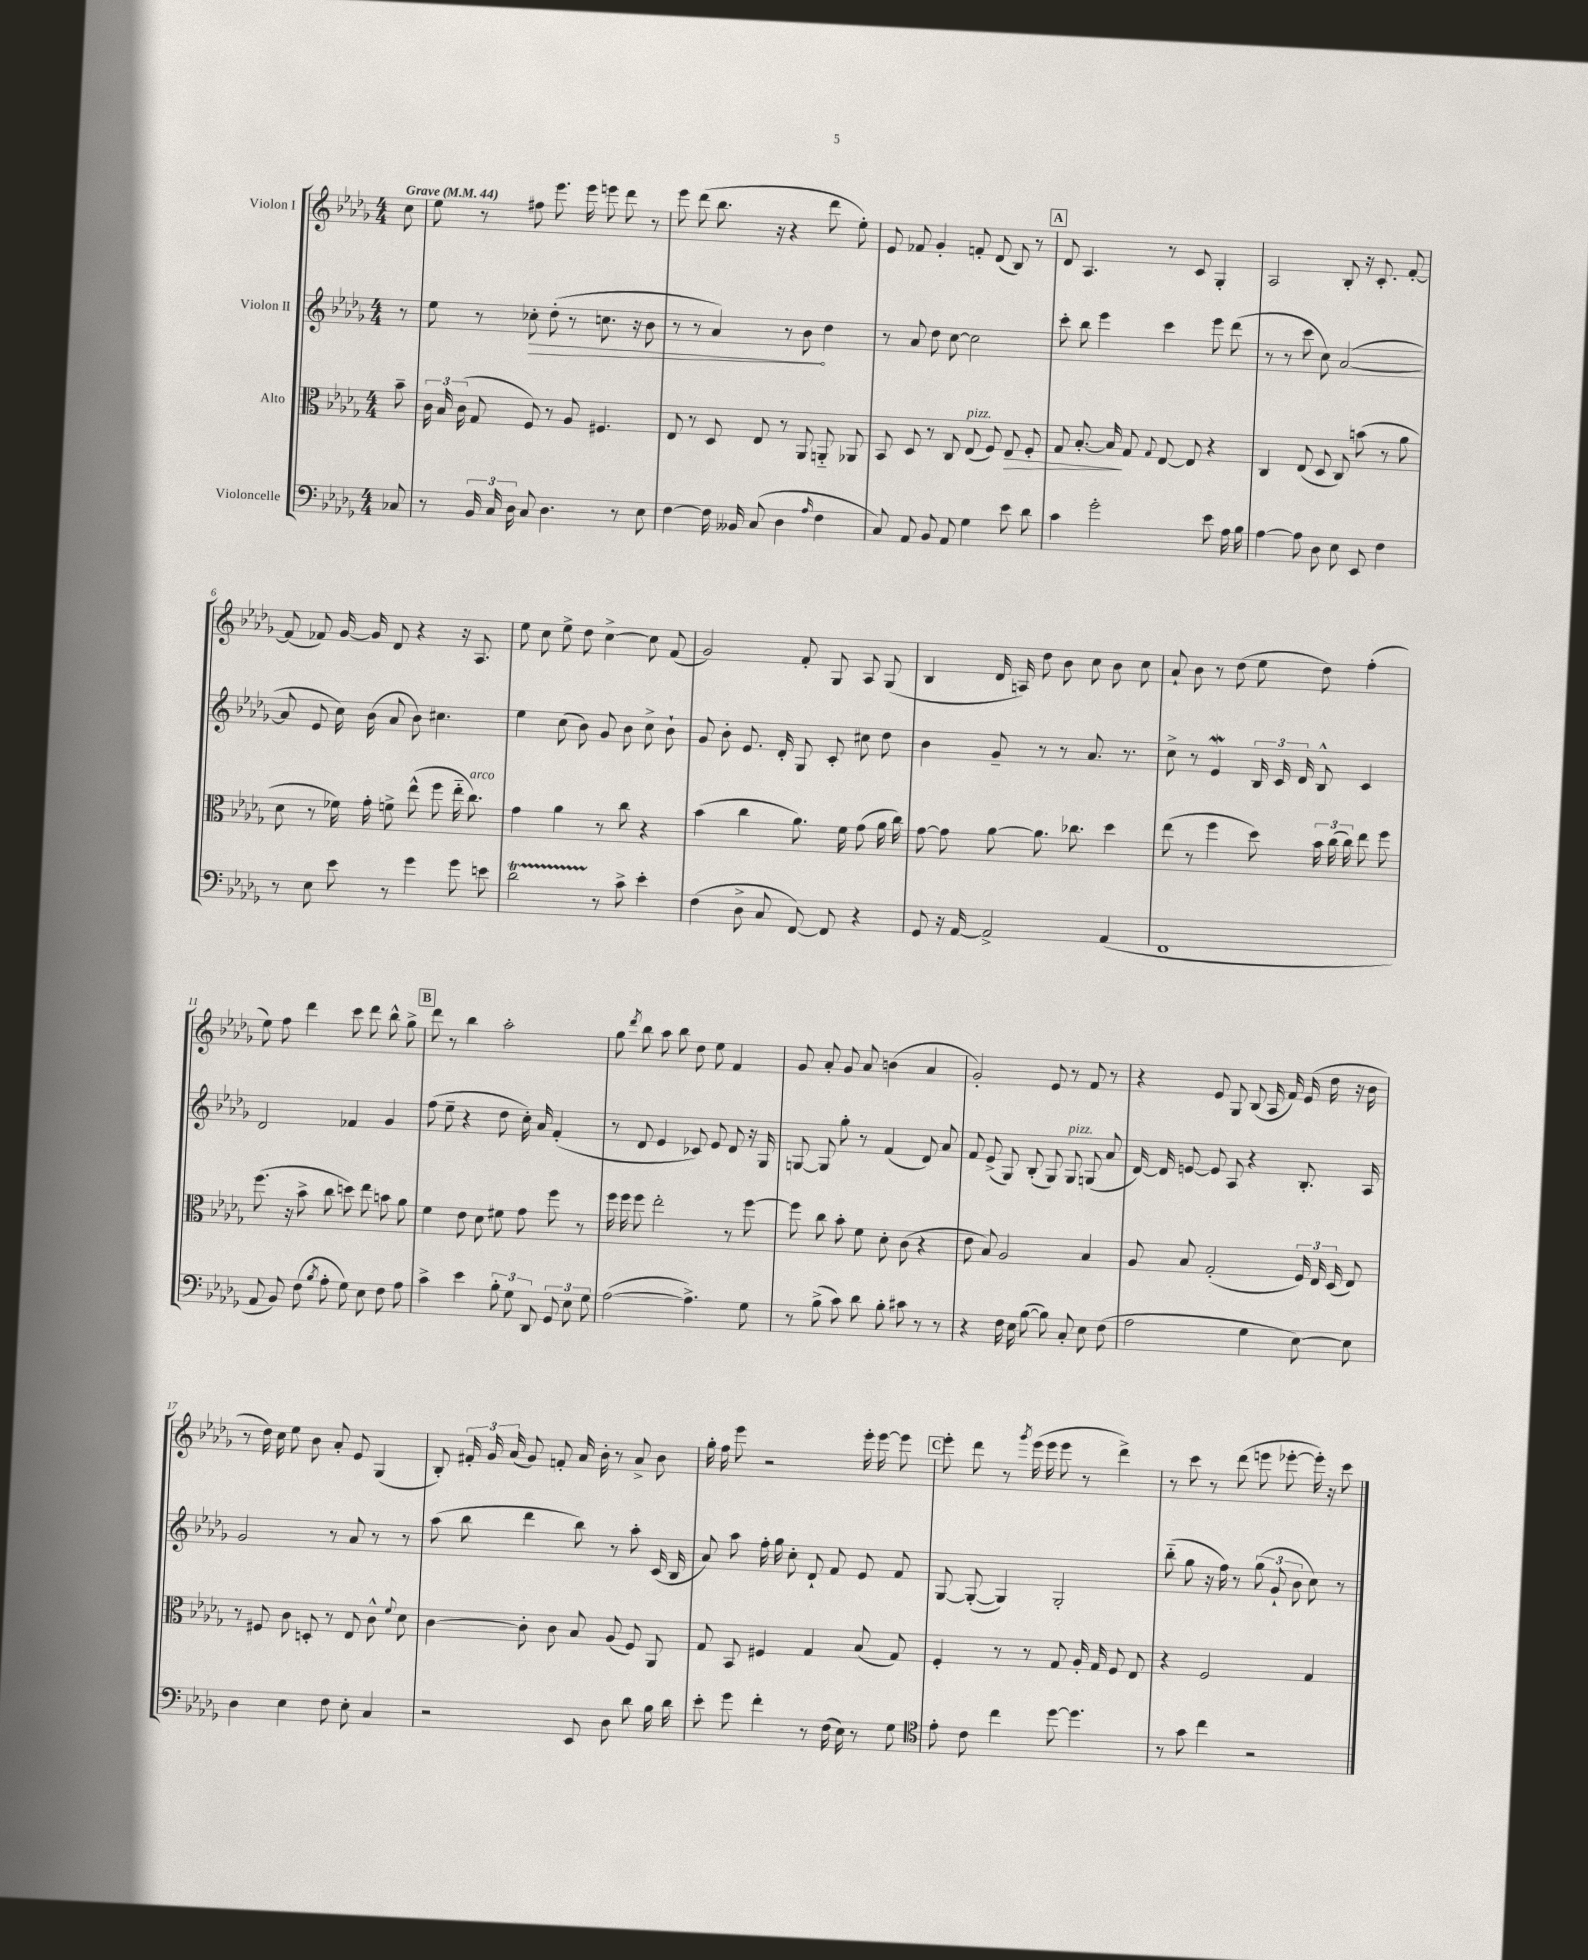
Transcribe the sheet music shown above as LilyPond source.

<<
\new StaffGroup <<
\new Staff = "s0" \with { instrumentName = "Violon I" } {
    \clef treble \key des \major \numericTimeSignature \time 4/4 \partial 8 \tempo "Grave" 4 = 44
    \autoBeamOff c''8 |
    ees''8 r8 fis''8 ees'''8. ees'''16 e'''8 des'''8 r8 |
    ees'''8 des'''8( bes''8. r16 r4 des'''8 ees''8-.) |
    ees'8 fes'8 ges'4-. f'8-. des'8( bes8) r8 |
    \mark \markup { \box "A" } des'8 aes4. r8 c'8 ges4-. |
    aes2 bes8-. r16 c'8.-. f'8~-. |
    f'8( fes'8) ges'16~ ges'16 des'8 r4 r16 aes8. |
    ees''8 c''8 ees''8-> des''8 c''4~-> c''8 f'8( |
    ges'2) f'8-. ges8 aes8 ges8( |
    bes4 des'16 a16) des''8 bes'8 c''8 bes'8 c''8 |
    aes'8-! bes'8 r8 des''8( ees''8 des''8) f''4-.( |
    ees''8) f''8 des'''4 c'''8 des'''8 bes''8-^ ges''8-> |
    \mark \markup { \box "B" } des'''8 r8 bes''4 aes''2-. |
    ges''8 \acciaccatura { des'''8 } bes''8 aes''8 bes''8 des''8 ees''8 f'4 |
    ges'8 aes'8-. ges'8 aes'8 b'4( aes'4 |
    ges'2-.) ees'8 r8 f'8 r8 |
    r4 ees'8 ges8 bes8( aes16 f'16) ees'16( des''16 r16 bes'16 |
    r8 des''16) c''16 ees''8 bes'8 aes'8-. ees'8 ges4( |
    bes8-.) \tuplet 3/2 { fis'16-. ges'16 aes'16( } ges'8) f'8-. aes'16 bes'16-. r8 aes'8-> bes'8 |
    ges''16-. f''16 ees'''8 r2 ees'''16-. ees'''16~ ees'''8 |
    \mark \markup { \box "C" } ees'''8-. des'''8 r8 \acciaccatura { ges'''8 } ees'''16( ees'''16 ees'''8 r8 des'''4->) |
    r8 c'''8 r8 des'''8( e'''8 ees'''8~-. ees'''16-.) r16 c'''8 \bar "|." |
}
\new Staff = "s1" \with { instrumentName = "Violon II" } {
    \clef treble \key des \major \numericTimeSignature \time 4/4 \partial 8
    \autoBeamOff r8 |
    ees''8 r8 \once \override Hairpin.circled-tip = ##t ces''8-.\> des''8-.( r8 c''8. r16 bes'8 |
    r8 r8 aes'4) r8 bes'8\! des''4 |
    r8 aes'8 des''8 c''8~ c''2 |
    \mark \markup { \box "A" } c'''8-. bes''8 ees'''4 c'''4 ees'''8 des'''8( |
    r8 r8 c'''8 c''8) aes'2~( |
    aes'8 ees'8 c''16) bes'16( aes'8 bes'8) cis''4. |
    ees''4 c''8( bes'8) ges'8 bes'8 c''8-> bes'8-! |
    ges'8 bes'8-. ees'8. des'16-. ges8 c'8-. cis''8 des''8 |
    bes'4 ges'8-- r8 r8 aes'8. r8. |
    c''8-> r8 ees'4\mordent \tuplet 3/2 { bes16 c'16 des'16 } bes8-^ c'4 |
    des'2 fes'4 ges'4 |
    \mark \markup { \box "B" } f''8( ees''8-- r4 des''8 c''16-.) aes'16 f'4-.( |
    r8 des'8 ees'4 ces'8) ees'8 des'8 r16 ges16 |
    g8~ g8 ges''8-. r8 f'4( des'8) aes'8 |
    f'8 ees'8->( ges8) bes8-.( ges8) ges8^\markup { \italic "pizz." } g8( aes'8 |
    des'16~) des'16 e'8~ e'8 aes8 r4 bes8.-. aes16 |
    ges'2 r8 aes'8 r8 r8 |
    aes''8( bes''8 des'''4 bes''8) r8 aes''8-. c'16( bes16 |
    aes'8) aes''8 f''16-. ges''16 c''8-. des'8-! f'8 ees'8 f'8 |
    \mark \markup { \box "C" } ges8~ ges8~-.( ges4) ges2-. |
    bes''8-_( ges''8 r16 f''16) r8 \tuplet 3/2 { ges''8( ges'8-! bes'8 } c''8) r8 \bar "|." |
}
\new Staff = "s2" \with { instrumentName = "Alto" } {
    \clef alto \key des \major \numericTimeSignature \time 4/4 \partial 8
    \autoBeamOff bes'8-- |
    \tuplet 3/2 { c'16 bes16 c'16( } ges8 f8) r8 aes8 fis4. |
    ees8 r8 des8 ees8 r8 aes,8 a,8-_ aes,8 |
    bes,8 des8 r8 c8 ees8^\markup { \italic "pizz." }( f8) ees8\> f8-. |
    \mark \markup { \box "A" } ges8 bes8.~-. bes16\! ges8 \appoggiatura { ges8 } ees8~ ees8 r4 |
    c4 ees8( des8 c8) b'8( r8 aes'8 |
    des'8 r8 fes'16) ges'16-. f'8-> ees''8-^( f''8 ees''16-_ c''8.^\markup { \italic "arco" }) |
    ges'4 aes'4 r8 c''8 r4 |
    bes'4( c''4 aes'8.) f'16 ges'8( aes'16 c''16) |
    ges'8~ ges'8 aes'8~ aes'8. ces''8. des''4 |
    ees''8( r8 f''4 des''8) \tuplet 3/2 { bes'16 c''16( c''16) } ees''8 f''8 |
    f''8.( r16 bes'8-> c''8 d''8) ees''8 b'8 aes'8 |
    \mark \markup { \box "B" } f'4 ees'8 des'8 fis'8 ges'8 f''8 r8 |
    f''16 f''16 f''8 ees''2-. r8 f''8~ |
    f''8 c''8 bes'8-. f'8 des'8-. c'8( r4 |
    ees'8 bes8) aes2 bes4 |
    aes8 bes8 ges2-.( \tuplet 3/2 { f16) ees16 des16( } ees8) |
    r8 fis8 c'8 d8-. r8 ees8 c'8-^ \appoggiatura { f'8 } des'8 |
    c'4~ c'8-. c'8 bes8 aes8( f8) aes,8 |
    ges8 bes,8 fis4 ges4 bes8( ges8) |
    \mark \markup { \box "C" } f4-. r8 r8 ges8 aes16-. ges16 f8 ees8 |
    r4 f2 ges4 \bar "|." |
}
\new Staff = "s3" \with { instrumentName = "Violoncelle" } {
    \clef bass \key des \major \numericTimeSignature \time 4/4 \partial 8
    \autoBeamOff ces8 |
    r8 \tuplet 3/2 { bes,16 c16 des16 } c8 des4. r8 ees8 |
    f4~ f16 beses,16 c8( des4 \grace { aes16 } f4 |
    c8) aes,8 bes,8 aes,8 ges4 ees'8 des'8 |
    \mark \markup { \box "A" } c'4 ges'2-. ees'8 aes16 bes16 |
    aes4~ aes8 des8 ees8 ees,8 f4 |
    r8 ees8 ees'8 r8 ges'4 ges'8 e'8 |
    des'2\startTrillSpan r8\stopTrillSpan c'8-> ees'4-. |
    f4( des8-> c8 f,8~) f,8 r4 |
    ges,8 r16 aes,16~ aes,2-> aes,4( |
    f,1 |
    aes,8 bes,8) f8( \acciaccatura { bes8 } aes8-. ges8) ees8 f8 aes8 |
    \mark \markup { \box "B" } c'4-> ees'4 \tuplet 3/2 { bes8-. ges8 des,8 } \tuplet 3/2 { ges,8 ees8 ges8 } |
    aes2~( aes4.->) ges8 |
    r8 bes8->( c'8) des'8 bes8-. cis'8 r8 r8 |
    r4 f16 ees16 bes8~( bes8) c8-. ees8 f8( |
    aes2 ges4 ees8~) ees8 |
    des4 ees4 f8 ees8-. c4 |
    r2 ees,8 des8 des'8 bes16 des'16 |
    ees'8-. ges'8 f'4-. r8 f16( ees16) r8 ges8 |
    \mark \markup { \box "C" } \clef tenor ees'8-. c'8 c''4 des''8~ des''4. |
    r8 ges'8 c''4 r2 \bar "|." |
}
>>
>>
